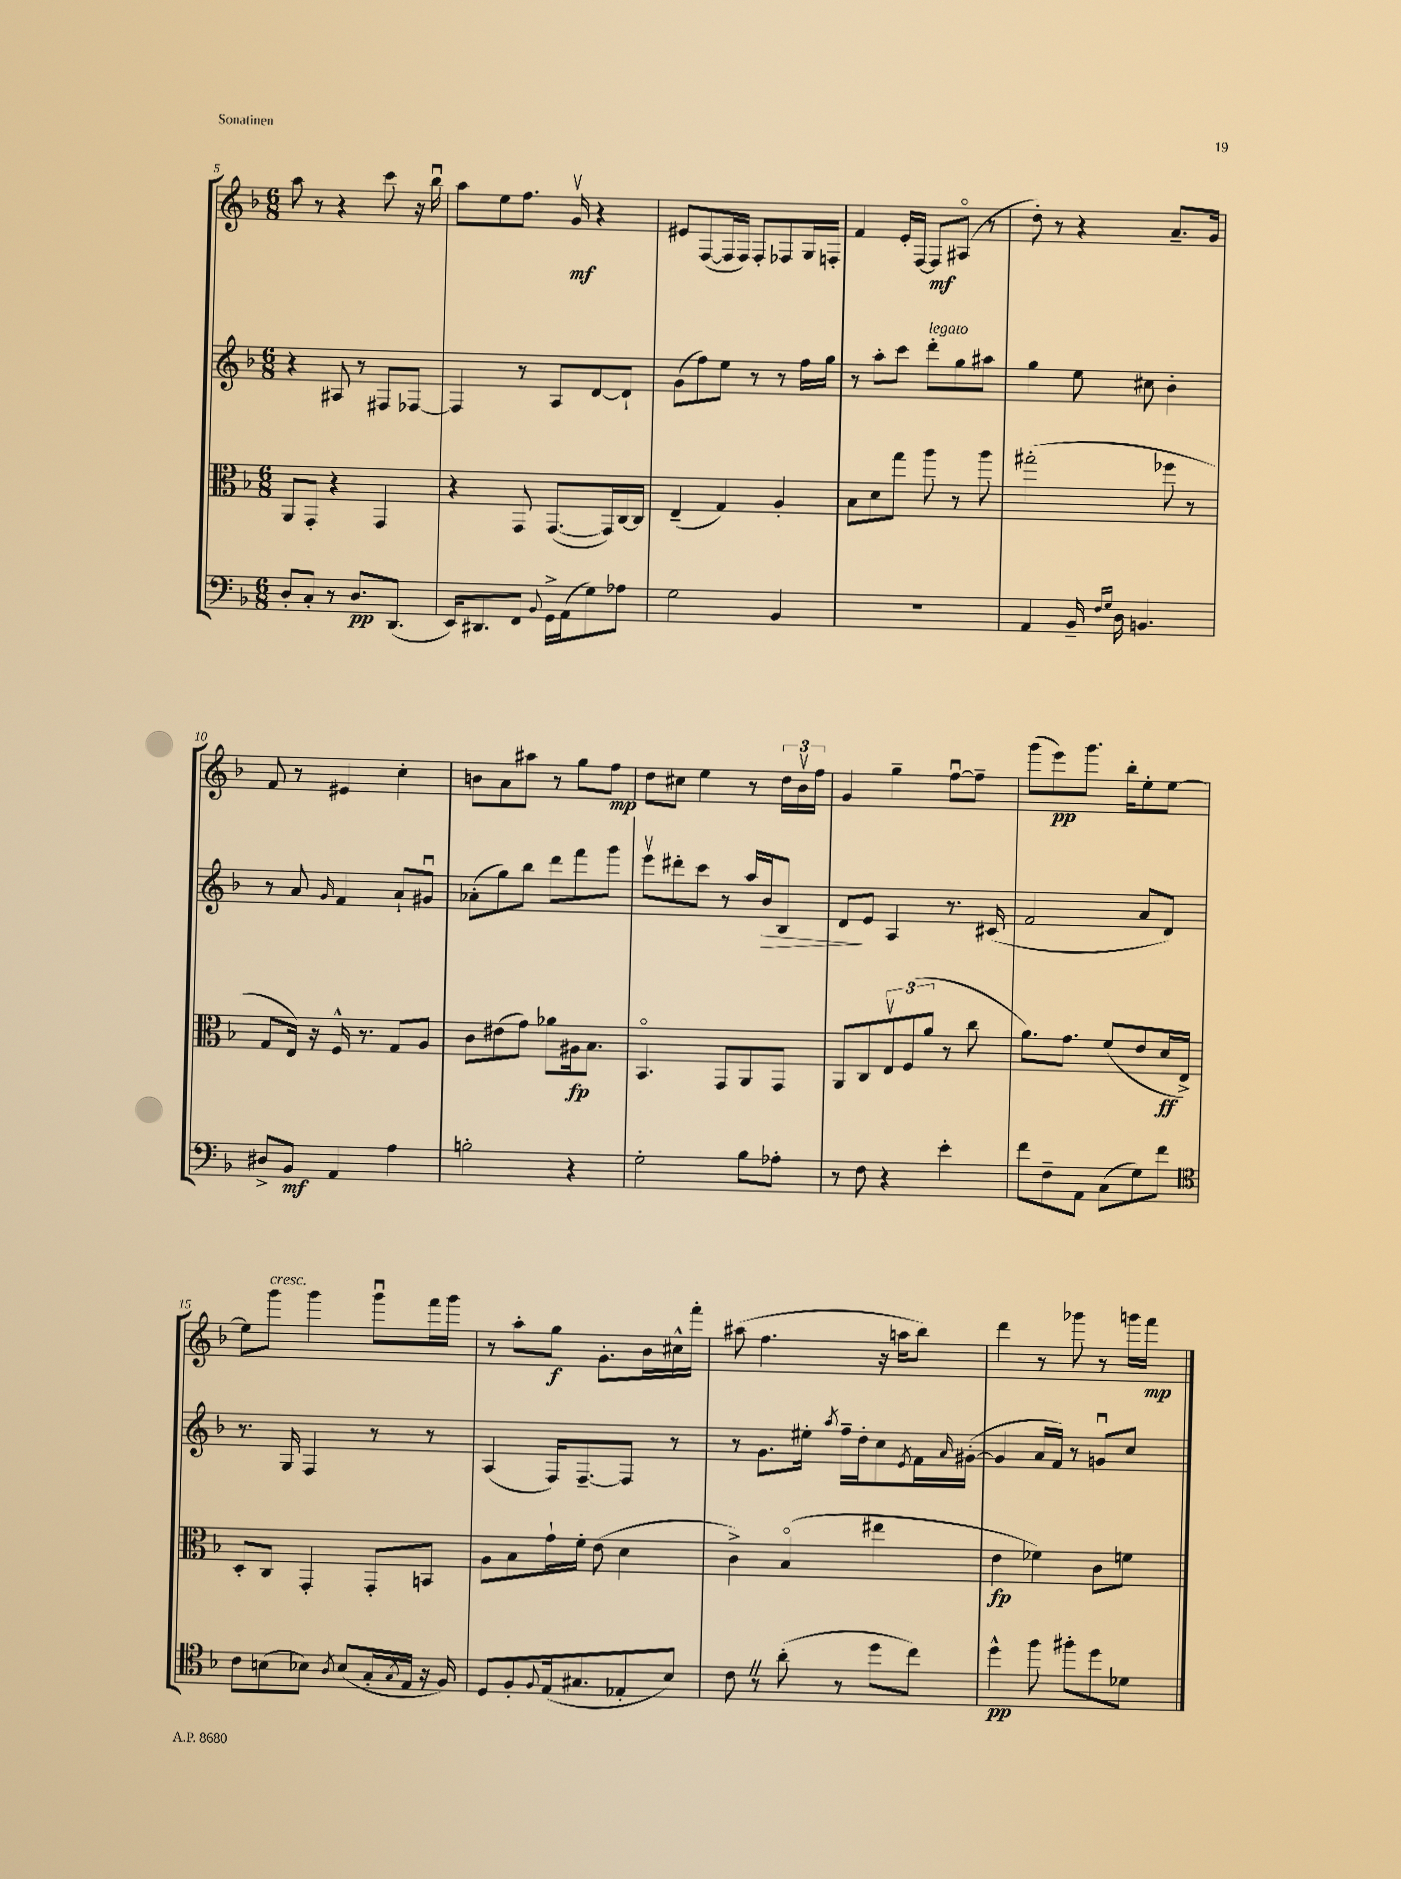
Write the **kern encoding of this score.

**kern	**dynam	**kern	**dynam	**kern	**dynam	**kern	**dynam
*part4	*part4	*part3	*part3	*part2	*part2	*part1	*part1
*staff4	*staff4	*staff3	*staff3	*staff2	*staff2	*staff1	*staff1
*clefF4	*	*clefC3	*	*clefG2	*	*clefG2	*
*k[b-]	*	*k[b-]	*	*k[b-]	*	*k[b-]	*
*M6/8	*	*M6/8	*	*M6/8	*	*M6/8	*
=5	=5	=5	=5	=5	=5	=5	=5
8D'/L	.	8AA/L	.	4r	.	8aa\	.
8C'/J	.	8GG'/J	.	.	.	8r	.
8r	.	4r	.	8A#X/	.	4r	.
8.D/L	pp	.	.	8r	.	.	.
.	.	4GG/	.	8F#X/L	.	8ccc\	.
(8.DD/J	.	.	.	.	.	.	.
.	.	.	.	[8F-X/J	.	16r	.
.	.	.	.	.	.	16bb-u\	.
=6	=6	=6	=6	=6	=6	=6	=6
16EE/KL)	.	4r	.	4F-/]	.	8aa\L	.
8.DD#X/	.	.	.	.	.	.	.
.	.	.	.	.	.	8ee\	.
8FF/J	.	8GG/	.	8r	.	8.ff\J	.
8qqBB-/	.	.	.	.	.	.	.
16GG^\LL	.	([8.GG/L	.	8A/L	.	.	.
(16AA\J	.	.	.	.	.	16gv/	mf
8G\)	.	.	.	[8d/	.	4r	.
.	.	16GG/L])	.	.	.	.	.
8A-X\J	.	[16C/	.	8d`/J]	.	.	.
.	.	16C/JJ]	.	.	.	.	.
=7	=7	=7	=7	=7	=7	=7	=7
2G\	.	(4E~/	.	(8g\L	.	8e#X/L	.
.	.	.	.	8ff\)	.	([8F/	.
.	.	4G/)	.	8ee\J	.	16F/L]	.
.	.	.	.	.	.	16F/JJ)	.
.	.	.	.	8r	.	8F'/L	.
4BB-/	.	4A'/	.	8r	.	8F-X/	.
.	.	.	.	16ff\LL	.	16G/L	.
.	.	.	.	16gg\JJ	.	16Fn'/JJ	.
=8	=8	=8	=8	=8	=8	=8	=8
2.r	.	8B-\L	.	8r	.	4f/	.
.	.	8d\	.	8aa'\L	.	.	.
.	.	8gg\J	.	8ccc\J	.	16e'/LL	.
.	.	.	.	.	.	[16F/JJ	.
!	!	!	!	!LO:TX:a:i:t=legato	!	!	!
.	.	8aa\	.	8ddd'\L	.	8F/L]	mf
.	.	8r	.	8gg\	.	(8A#X/J	.
.	.	8aa\	.	8aa#X\J	.	8r	.
=9	=9	=9	=9	=9	=9	=9	=9
4AA/	.	(2gg#X'\	.	4gg\	.	8dd'\)	.
.	.	.	.	.	.	8r	.
16BB-~/	.	.	.	8ee\	.	4r	.
16qqF/LL	.	.	.	.	.	.	.
16qqG/JJ	.	.	.	.	.	.	.
16D\	.	.	.	.	.	.	.
4.BBn/	.	.	.	8cc#X\	.	.	.
.	.	8ff-X\	.	4b-'\	.	8.a~/L	.
.	.	8r	.	.	.	.	.
.	.	.	.	.	.	16g/Jk	.
!!LO:LB:g=z
=10	=10	=10	=10	=10	=10	=10	=10
8D#X^/L	.	8G/L	.	8r	.	8f/	.
8BB-/J	mf	16E/Jk)	.	8a/	.	8r	.
.	.	16r	.	.	.	.	.
.	.	.	.	16qqg/	.	.	.
4AA/	.	16F^^/	.	4f/	.	4e#X/	.
.	.	8.r	.	.	.	.	.
4A\	.	8G/L	.	8a`/L	.	4cc'\	.
.	.	8A/J	.	8g#Xu/J	.	.	.
=11	=11	=11	=11	=11	=11	=11	=11
2Bn'\	.	8c\L	.	(8a-X'\L	.	8bn\L	.
.	.	(8e#X\	.	8gg\)	.	8a\	.
.	.	8g\J)	.	8bb-\J	.	8aa#X\J	.
.	.	8a-X\L	.	8ddd\L	.	8r	.
4r	.	16A#X\k	fp	8fff\	.	8gg\L	.
.	.	8.B-\J	.	.	.	.	.
.	.	.	.	8ggg\J	.	8ff\J	mp
=12	=12	=12	=12	=12	=12	=12	=12
2G'\	.	4.BB-/	.	8eeev\L	.	8dd\L	.
.	.	.	.	8ddd#X'\	.	8cc#X\J	.
.	.	.	.	8ccc\J	.	4ee\	.
.	.	8GG/L	.	8r	.	.	.
8B-\L	.	8AA/	.	16aa/LL	.	8r	.
!	!	!	!	!	!LO:HP:b	!	!
.	.	.	.	16b-/J	>	.	.
8A-X'\J	.	8GG/J	.	8B-/J	.	24dd\LL	.
.	.	.	.	.	.	24b-v\	.
.	.	.	.	.	.	24ff\JJ	.
=13	=13	=13	=13	=13	=13	=13	=13
8r	.	8AA/L	.	8d/L	.	4g/	.
8F\	.	8C/	.	8e/J	]	.	.
4r	.	12Ev/	.	4A/	.	4gg~\	.
.	.	(12F/	.	.	.	.	.
.	.	12a/J	.	.	.	.	.
4e'\	.	8r	.	8.r	.	[8ffu\L	.
.	.	8cc\	.	.	.	8ff~\J]	.
.	.	.	.	(16c#X/	.	.	.
=14	=14	=14	=14	=14	=14	=14	=14
8f\L	.	8.a\L)	.	2f/	.	(8ggg\L	.
8F~\	.	.	.	.	.	8eee\)	pp
.	.	8.g\J	.	.	.	.	.
8AA\J	.	.	.	.	.	8.ggg\J	.
(8C\L	.	(8f/L	.	.	.	.	.
.	.	.	.	.	.	16bb-'\KL	.
8G\)	.	8e/	.	8a/L	.	8ee'\	.
8f\J	.	16d/L	ff	8d/J)	.	[8ee\J	.
.	.	16E^/JJ)	.	.	.	.	.
!!LO:LB:g=z
=15	=15	=15	=15	=15	=15	=15	=15
*clefC4	*	*	*	*	*	*	*
8c\L	.	8D'/L	.	8.r	.	8ee\L]	.
!	!	!	!	!	!	!LO:TX:a:i:t=cresc.	!
(8Bn\	.	8C/J	.	.	.	8ggg\J	.
.	.	.	.	16G/	.	.	.
8B-X\J)	.	4GG'/	.	4F/	.	4ggg\	.
8qA/	.	.	.	.	.	.	.
(8B-/L	.	.	.	.	.	.	.
16G'/L	.	8GG'/L	.	8r	.	8gggu\L	.
8qG/	.	.	.	.	.	.	.
16E/JJ	.	.	.	.	.	.	.
16r	.	8BBn/J	.	8r	.	16fff\L	.
16F/)	.	.	.	.	.	16ggg\JJ	.
=16	=16	=16	=16	=16	=16	=16	=16
8D/L	.	8A\L	.	(4A/	.	8r	.
8F'/	.	8B-\	.	.	.	8aa'\L	.
8qqF/	.	.	.	.	.	.	.
(16E/k	.	16g`\L	.	16F/KL)	.	8gg\J	f
8.G#X/	.	16f'\JJ	.	[8.F~/	.	.	.
.	.	(8e\	.	.	.	8.g'\L	.
8E-X'/	.	4d\	.	8F/J]	.	.	.
.	.	.	.	.	.	16b-\L	.
8B-/J)	.	.	.	8r	.	16cc#X^^\	.
.	.	.	.	.	.	16fff'\JJ	.
=17	=17	=17	=17	=17	=17	=17	=17
8cZ\	.	4c^\)	.	8r	.	(8aa#X\	.
8r	.	.	.	8.g\L	.	4.ff\	.
(8a'\	.	(4B-/	.	.	.	.	.
.	.	.	.	16ee#X'\Jk	.	.	.
.	.	.	.	8qaa/	.	.	.
8r	.	.	.	16ff~\LL	.	.	.
.	.	.	.	16dd'\J	.	.	.
8dd\L	.	4ee#X\	.	8cc\	.	16r	.
.	.	.	.	.	.	16aan\KL	.
.	.	.	.	8qe/	.	.	.
8cc\J)	.	.	.	16f\L	.	8bb-\J)	.
.	.	.	.	16qqa/	.	.	.
.	.	.	.	([16g#X'\JJ	.	.	.
=18	=18	=18	=18	=18	=18	=18	=18
4dd^^\	pp	4e\	fp	4g#/]	.	4ddd\	.
8ff\	.	4f-X\)	.	16a/LL	.	8r	.
.	.	.	.	16f/JJ)	.	.	.
8ff#X'\L	.	.	.	8r	.	8ggg-X\	.
8dd\	.	8c\L	.	8gnu/L	.	8r	.
8d-X\J	.	8fn\J	.	8cc/J	.	16gggn\LL	.
.	.	.	.	.	.	16fff\JJ	mp
==	==	==	==	==	==	==	==
*-	*-	*-	*-	*-	*-	*-	*-
